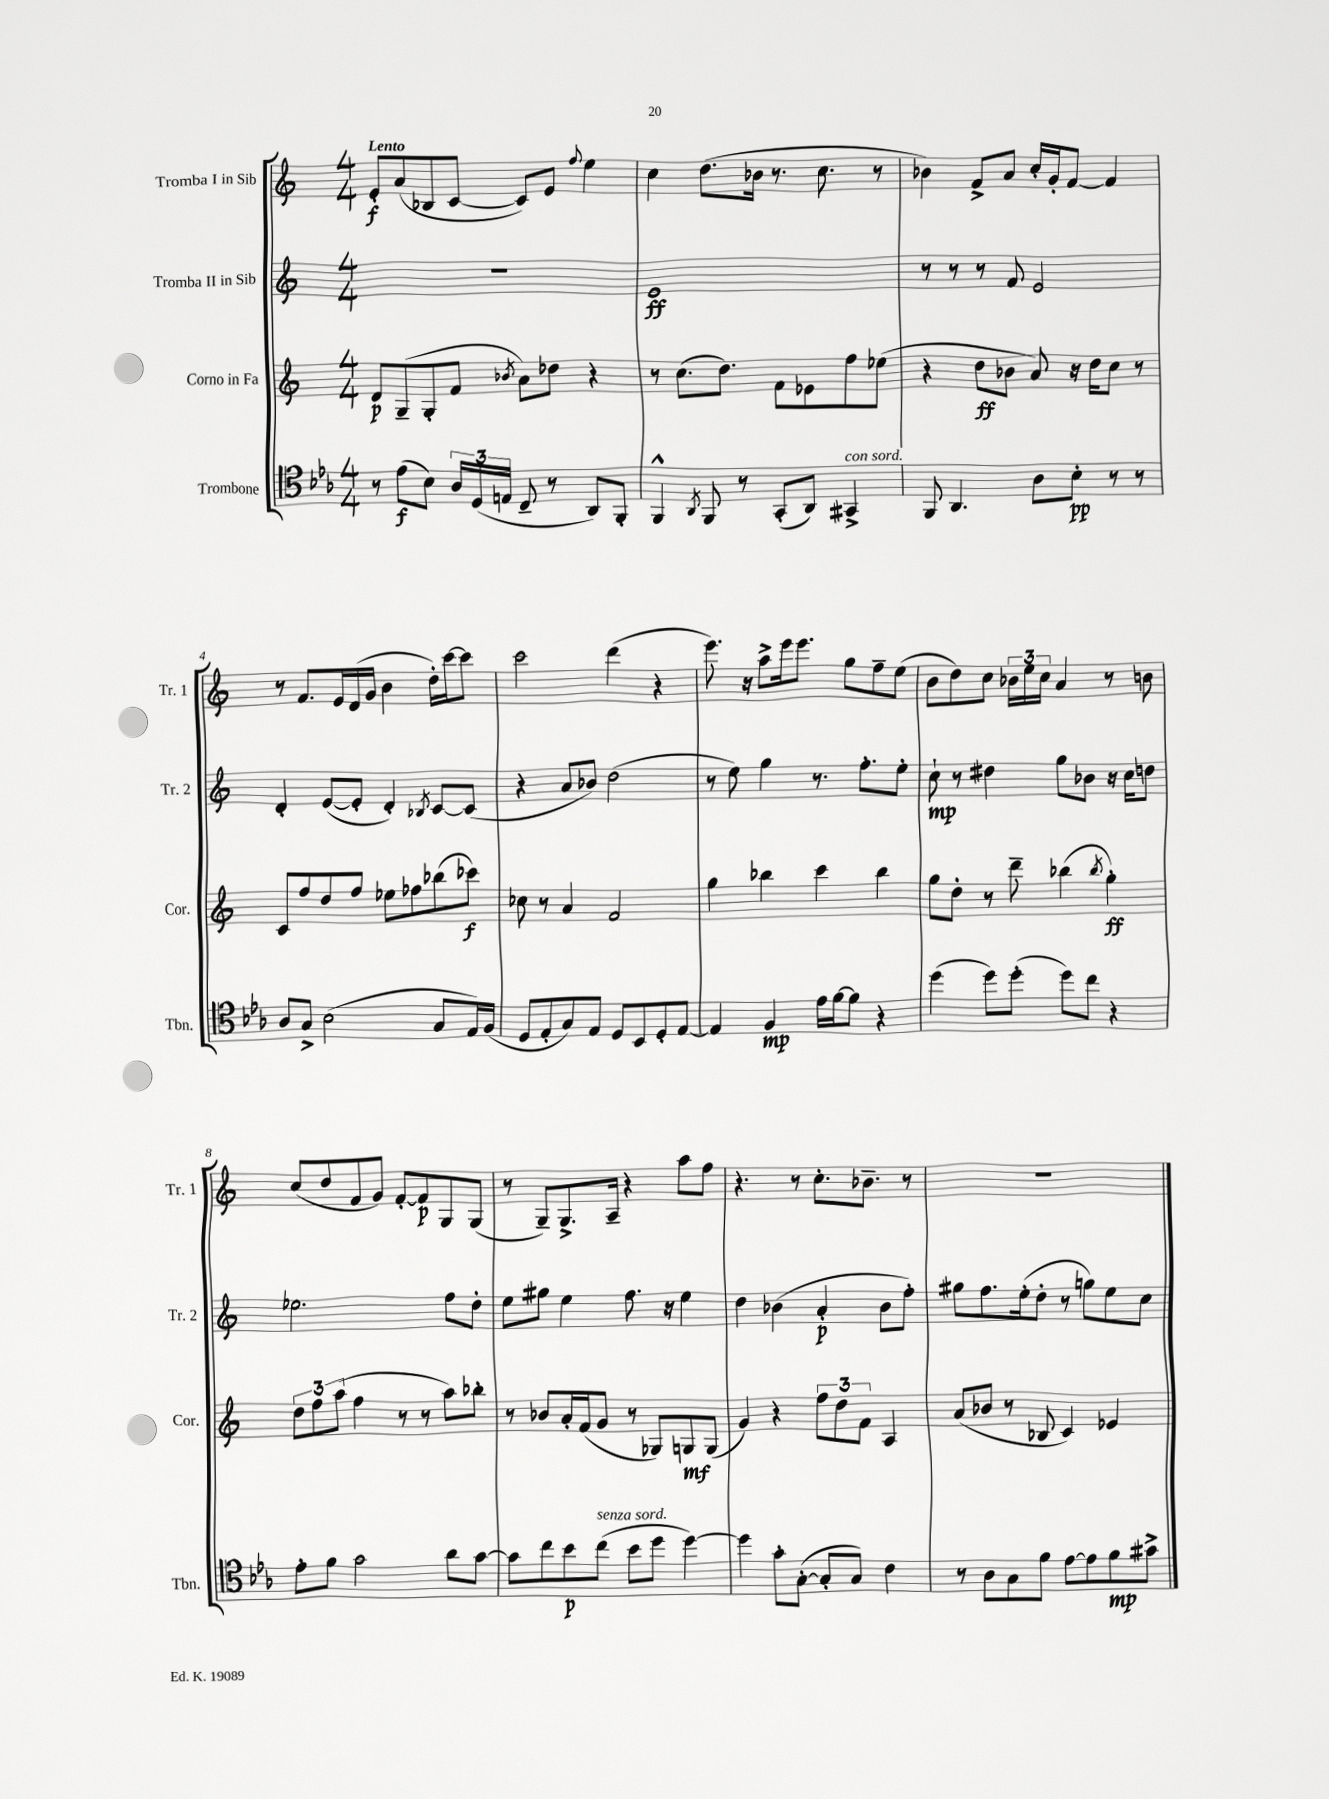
<<
\new StaffGroup <<
\new Staff = "s0" \with { instrumentName = "Tromba I in Sib" shortInstrumentName = "Tr. 1" } {
    \clef treble \key c \major \numericTimeSignature \time 4/4 \tempo "Lento"
    \autoBeamOff e'8[-.\f a'8( bes8 c'8]~ c'8[) e'8] \appoggiatura { f''8 } e''4 |
    c''4 d''8.[( bes'16] r8. c''8. r8 |
    bes'4) f'8[-> a'8] c''16[-. g'16-. f'8]~ f'4 |
    r8 f'8.[ e'16 d'16( g'16] b'4 d''16[-.) c'''16~ c'''8] |
    c'''2 d'''4( r4 |
    e'''8.) r16 a''8[-> e'''16 e'''8.] g''8[ f''8-- e''8]( |
    b'8[ d''8) c''8] \tuplet 3/2 { bes'16[ e''16 c''16] } a'4 r8 b'8 |
    c''8[( d''8 f'8 g'8]) f'8[~-. f'8\p g8 g8]( |
    r8 g8[--) g8.-> a16]-- r4 a''8[ f''8] |
    r4. r8 c''8.[-. bes'8.]-- r8 |
    R1 \bar "|." |
}
\new Staff = "s1" \with { instrumentName = "Tromba II in Sib" shortInstrumentName = "Tr. 2" } {
    \clef treble \key c \major \numericTimeSignature \time 4/4
    \autoBeamOff R1 |
    e'1\ff |
    r8 r8 r8 f'8 e'2 |
    d'4-. e'8[~( e'8]-. d'4-.) \acciaccatura { bes8 } c'8[~ c'8]( |
    r4 a'8[ bes'8]) d''2( |
    r8 e''8) g''4 r8. f''8.[-. e''8]-. |
    c''8-!\mp r8 dis''4 g''8[ bes'8] r16 c''16[ d''8] |
    ees''2. f''8[ d''8]-. |
    e''8[ gis''8] e''4 f''8. r16 e''4 |
    d''4 bes'4( a'4-.\p bes'8[ f''8]-.) |
    gis''8[ f''8. e''16-.( d''8]-. r8 g''8[) e''8 c''8] \bar "|." |
}
\new Staff = "s2" \with { instrumentName = "Corno in Fa" shortInstrumentName = "Cor." } {
    \clef treble \key c \major \numericTimeSignature \time 4/4
    \autoBeamOff d'8[\p g8--( g8-. f'8] \acciaccatura { bes'8 } a'8[) des''8] r4 |
    r8 c''8.[( d''8.]) f'8[ ees'8 f''8 ees''8]( |
    r4 d''8[\ff bes'8] a'8) r16 d''16[ c''8] r8 |
    c'8[ f''8 d''8 f''8] ees''8[ fes''8 bes''8( ces'''8]\f) |
    ces''8 r8 a'4 f'2 |
    g''4 bes''4 c'''4 bes''4 |
    g''8[ d''8]-. r8 d'''8-- bes''4( \acciaccatura { bes''8 } g''4-.\ff) |
    \tuplet 3/2 { d''8[ f''8 a''8]( } f''4 r8 r8 a''8[) bes''8]-. |
    r8 bes'8[ a'16-. f'16( g'8] r8 ges8[) g8\mf g8]( |
    g'4) r4 \tuplet 3/2 { f''8[ d''8 f'8] } a4 |
    a'8[( bes'8] r8 bes8 c'4) ees'4 \bar "|." |
}
\new Staff = "s3" \with { instrumentName = "Trombone" shortInstrumentName = "Tbn." } {
    \clef tenor \key ees \major \numericTimeSignature \time 4/4
    \autoBeamOff r8 ees'8[\f( bes8]) \tuplet 3/2 { aes16[ d16( e16] } c8-- r8 aes,8[) f,8]-. |
    f,4-^ \acciaccatura { aes,8 } f,8 r8 g,8[-.( aes,8]) gis,4->^\markup { \italic "con sord." } |
    f,8 aes,4. aes8[ bes8]-.\pp r8 r8 |
    aes8[ g8]-> bes2( g8[ ees16) f16]( |
    d8[ ees8-. g8) ees8] d8[ bes,8 d8-. ees8]~ |
    ees4 f4\mp ees'16[ f'16~ f'8] r4 |
    d''4( d''8[) d''8]-.( d''8[) c''8] r4 |
    ees'8[-. f'8] g'2 aes'8[ g'8]~ |
    g'8[ c''8 bes'8\p c''8]^\markup { \italic "senza sord." }( bes'8[ d''8] d''4~) |
    d''4 g'8[-. g8]~-.( g8[-. g8]) c'4 |
    r8 aes8[ g8 f'8] ees'8[~ ees'8 f'8\mp gis'8]-> \bar "|." |
}
>>
>>
